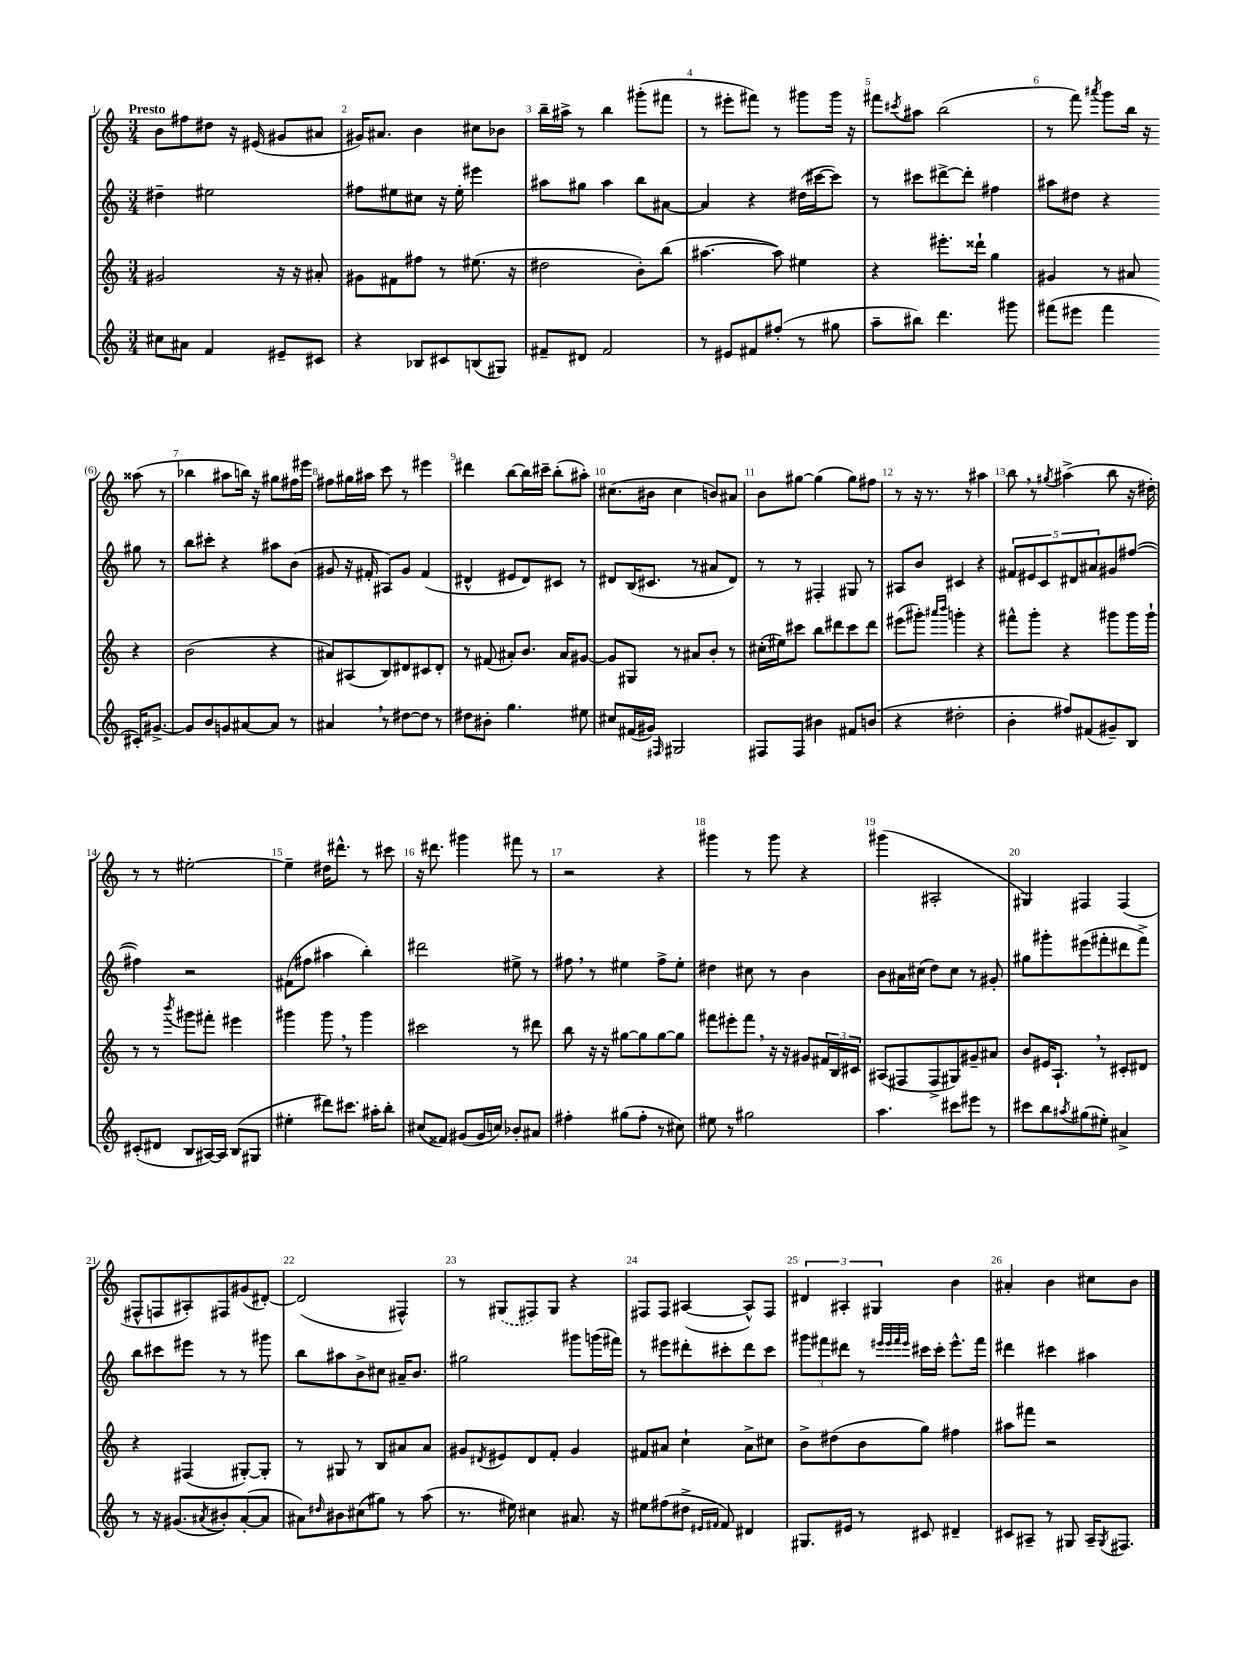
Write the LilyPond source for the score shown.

<<
\new StaffGroup <<
\new Staff = "s0" {
    \clef treble \key c \major \numericTimeSignature \time 3/4 \tempo "Presto"
    b'8 fis''8 dis''8 r16 eis'16( gis'8 ais'8 |
    gis'16) ais'8. b'4 cis''8 bes'8 |
    b''16-- ais''16-> r8 b''4 gis'''8-.( fis'''8 |
    r8 eis'''8-. fis'''8) r8 gis'''8 gis'''16 r16 |
    fis'''8 \acciaccatura { cis'''8 } ais''8 b''2( |
    r8 f'''8) \acciaccatura { ais'''8 } g'''8 b''16 r16 aisis''8( r8 |
    bes''4 ais''8 b''16) r16 gis''8 fis''16 eis'''16 |
    fis''8 gis''16 ais''16 c'''8 r8 eis'''4 |
    dis'''4 b''8~ b''16 cis'''16-- b''8-.( ais''8-.) |
    cis''8.( bis'16 cis''4 b'8) ais'8 |
    b'8 gis''8~ gis''4( gis''8) fis''8 |
    r8 r16 r8. r8 ais''4 |
    b''8 \breathe r8 \acciaccatura { gis''8 } ais''4->( b''8 r16 dis''16-.) |
    r8 r8 eis''2~-. |
    eis''4-- dis''16 dis'''8.-^ r8 cis'''8 |
    r16 dis'''8. gis'''4 fis'''8 r8 |
    r2 r4 |
    gis'''4 r8 gis'''8 r4 |
    gis'''4( ais2-. |
    gis4) fis4 fis4( |
    fis8-^ f8 ais8-.) fis8 gis'8( dis'8~-.) |
    dis'2( fis4-^) |
    r8 \once \slurDashed gis8( fis8) gis8 r4 |
    fis8 fis8 ais4~( ais8-^) fis8 |
    \tuplet 3/2 { dis'4 ais4-. gis4 } b'4 |
    ais'4-. b'4 cis''8 b'8 \bar "|." |
}
\new Staff = "s1" {
    \clef treble \key c \major \numericTimeSignature \time 3/4
    dis''4-- eis''2 |
    fis''8 eis''8 cis''8 r16 eis''16-. eis'''4 |
    ais''8 gis''8 ais''4 b''8 ais'8~ |
    ais'4 r4 dis''16( cis'''16~ cis'''8) |
    r8 cis'''8 dis'''8~-> dis'''8-. fis''4 |
    ais''8 dis''8 r4 gis''8 r8 |
    b''8 cis'''8-. r4 ais''8 b'8( |
    gis'8 r16 fis'16-. ais8) gis'8 fis'4( |
    dis'4-^ eis'8 dis'8) cis'8 r8 |
    dis'8 b16( cis'8. r8 ais'8 dis'8) |
    r8 r8 fis4-. gis8 r8 |
    ais8 b'8 cis'4 r4 |
    \tuplet 5/4 { fis'8 eis'8 c'8 dis'8 ais'8 } gis'8 fis''8~( |
    fis''4) r2 |
    fis'8( fis''8 ais''4 b''4-.) |
    dis'''2 eis''8-> r8 |
    fis''8 \breathe r8 eis''4 fis''8-> eis''8-. |
    dis''4 cis''8 r8 b'4 |
    b'8 ais'16 cis''16( d''8) cis''8 r8 gis'8-. |
    gis''8 gis'''8-. eis'''8( fis'''8-. dis'''8 fis'''8->) |
    b''8 cis'''8 eis'''8 r8 r8 gis'''8 |
    b''8 ais''8 b'8-> cis''8 ais'16-- b'8. |
    gis''2 gis'''8 g'''16( fis'''16) |
    r8 eis'''8 dis'''8-. cis'''8-. dis'''8 cis'''8 |
    \tuplet 3/2 { gis'''8 fis'''8 dis'''8 } r8 \grace { eis'''32 eis'''32 fis'''32 eis'''32 } cis'''16 cis'''16-. eis'''8.-^ fis'''16 |
    dis'''4 cis'''4 ais''4 \bar "|." |
}
\new Staff = "s2" {
    \clef treble \key c \major \numericTimeSignature \time 3/4
    gis'2 r16 r16 ais'8-. |
    gis'8 fis'8 fis''8 r8 eis''8.( r16 |
    dis''2 b'8-.) b''8( |
    ais''4.~ ais''8) eis''4 |
    r4 eis'''8.-. disis'''16-! g''4 |
    gis'4 r8 ais'8 r4 |
    b'2( r4 |
    ais'8) ais8( b8) dis'8 cis'8 dis'8-. |
    r8 fis'8( ais'8-.) b'8. ais'16 gis'8~ |
    gis'8 gis8 r8 ais'8 b'8-. r8 |
    cis''16-.( eis''16) cis'''8 b''8 dis'''8 cis'''8 dis'''8 |
    eis'''8( gis'''8-.) \grace { ais'''16 b'''16 } g'''4-. r4 |
    fis'''8-^ g'''8-. r4 gis'''8 gis'''16 gis'''16-! |
    r8 r8 \acciaccatura { b'''8 } gis'''8 fis'''8-. eis'''4 |
    gis'''4 gis'''8 \breathe r8 gis'''4 |
    cis'''2 r8 dis'''8 |
    b''8 r16 r16 gis''8~ gis''8 gis''8~ gis''8 |
    fis'''8 eis'''8-. fis'''8 \breathe r16 r16 gis'8 \tuplet 3/2 { fis'16 b16 cis'16 } |
    ais8( fis8 fis8-> gis8) gis'8-- ais'8 |
    b'8 eis'16 a8.-! \breathe r8 cis'8-. dis'8 |
    r4 fis4( gis8~-.) gis8-. |
    r8 gis8 r8 b8 ais'8 ais'8 |
    gis'8 \acciaccatura { dis'8 } eis'8 dis'8 f'8-. gis'4 |
    fis'8 ais'8 c''4-! ais'8-> cis''8 |
    b'8-> dis''8( b'8 g''8) fis''4 |
    ais''8 fis'''8 r2 \bar "|." |
}
\new Staff = "s3" {
    \clef treble \key c \major \numericTimeSignature \time 3/4
    cis''8 ais'8 f'4 eis'8-- cis'8 |
    r4 bes8 cis'8 b8( gis8) |
    fis'8-- dis'8 fis'2 |
    r8 eis'8 fis'8 fis''8-.( r8 gis''8 |
    a''8-- bis''8) d'''4. gis'''8 |
    fis'''8( eis'''8 fis'''4 cis'16-.) gis'8.~-> |
    gis'8 b'8 g'8 ais'8~ ais'8 r8 |
    ais'4 \breathe r8 dis''8~ dis''8 r8 |
    dis''8 bis'8-. g''4. eis''8 |
    cis''8 fis'16( gis'16) \grace { fis16 } gis2 |
    fis8 fis8 bis'4 fis'8 b'8( |
    r4 dis''2-. |
    b'4-. fis''8) fis'8( gis'8--) b8 |
    cis'8-.( dis'8 b8 ais16~) ais16 b8( gis8 |
    eis''4-. dis'''8) cis'''8. ais''16-. b''8-. |
    cis''8( fisis'8) gis'8( gis'16 c''16) bes'8-. ais'8 |
    fis''4-. gis''8( fis''8-. r8 cis''8) |
    eis''8 r8 gis''2 |
    a''4. cis'''8 eis'''8 r8 |
    cis'''8 b''8 \acciaccatura { ais''8 } gis''8( eis''8-.) ais'4-> |
    r8 r16 gis'8.( \acciaccatura { ais'8 } bis'8-.) ais'8~-.( ais'8 |
    ais'8) \grace { dis''16 } bis'8 cis''8( gis''8) r8 a''8( |
    r8. eis''16) cis''4 ais'8. r16 |
    eis''8 fis''8( dis''8-> \grace { eis'16 fis'16 } fis'8) dis'4 |
    gis8. eis'16 r8 cis'8 dis'4-- |
    cis'8 ais8-- r8 gis8 ais16-- \acciaccatura { gis8 } fis8. \bar "|." |
}
>>
>>
\layout { \context { \Score \override BarNumber.break-visibility = ##(#f #t #t) barNumberVisibility = #all-bar-numbers-visible } }
